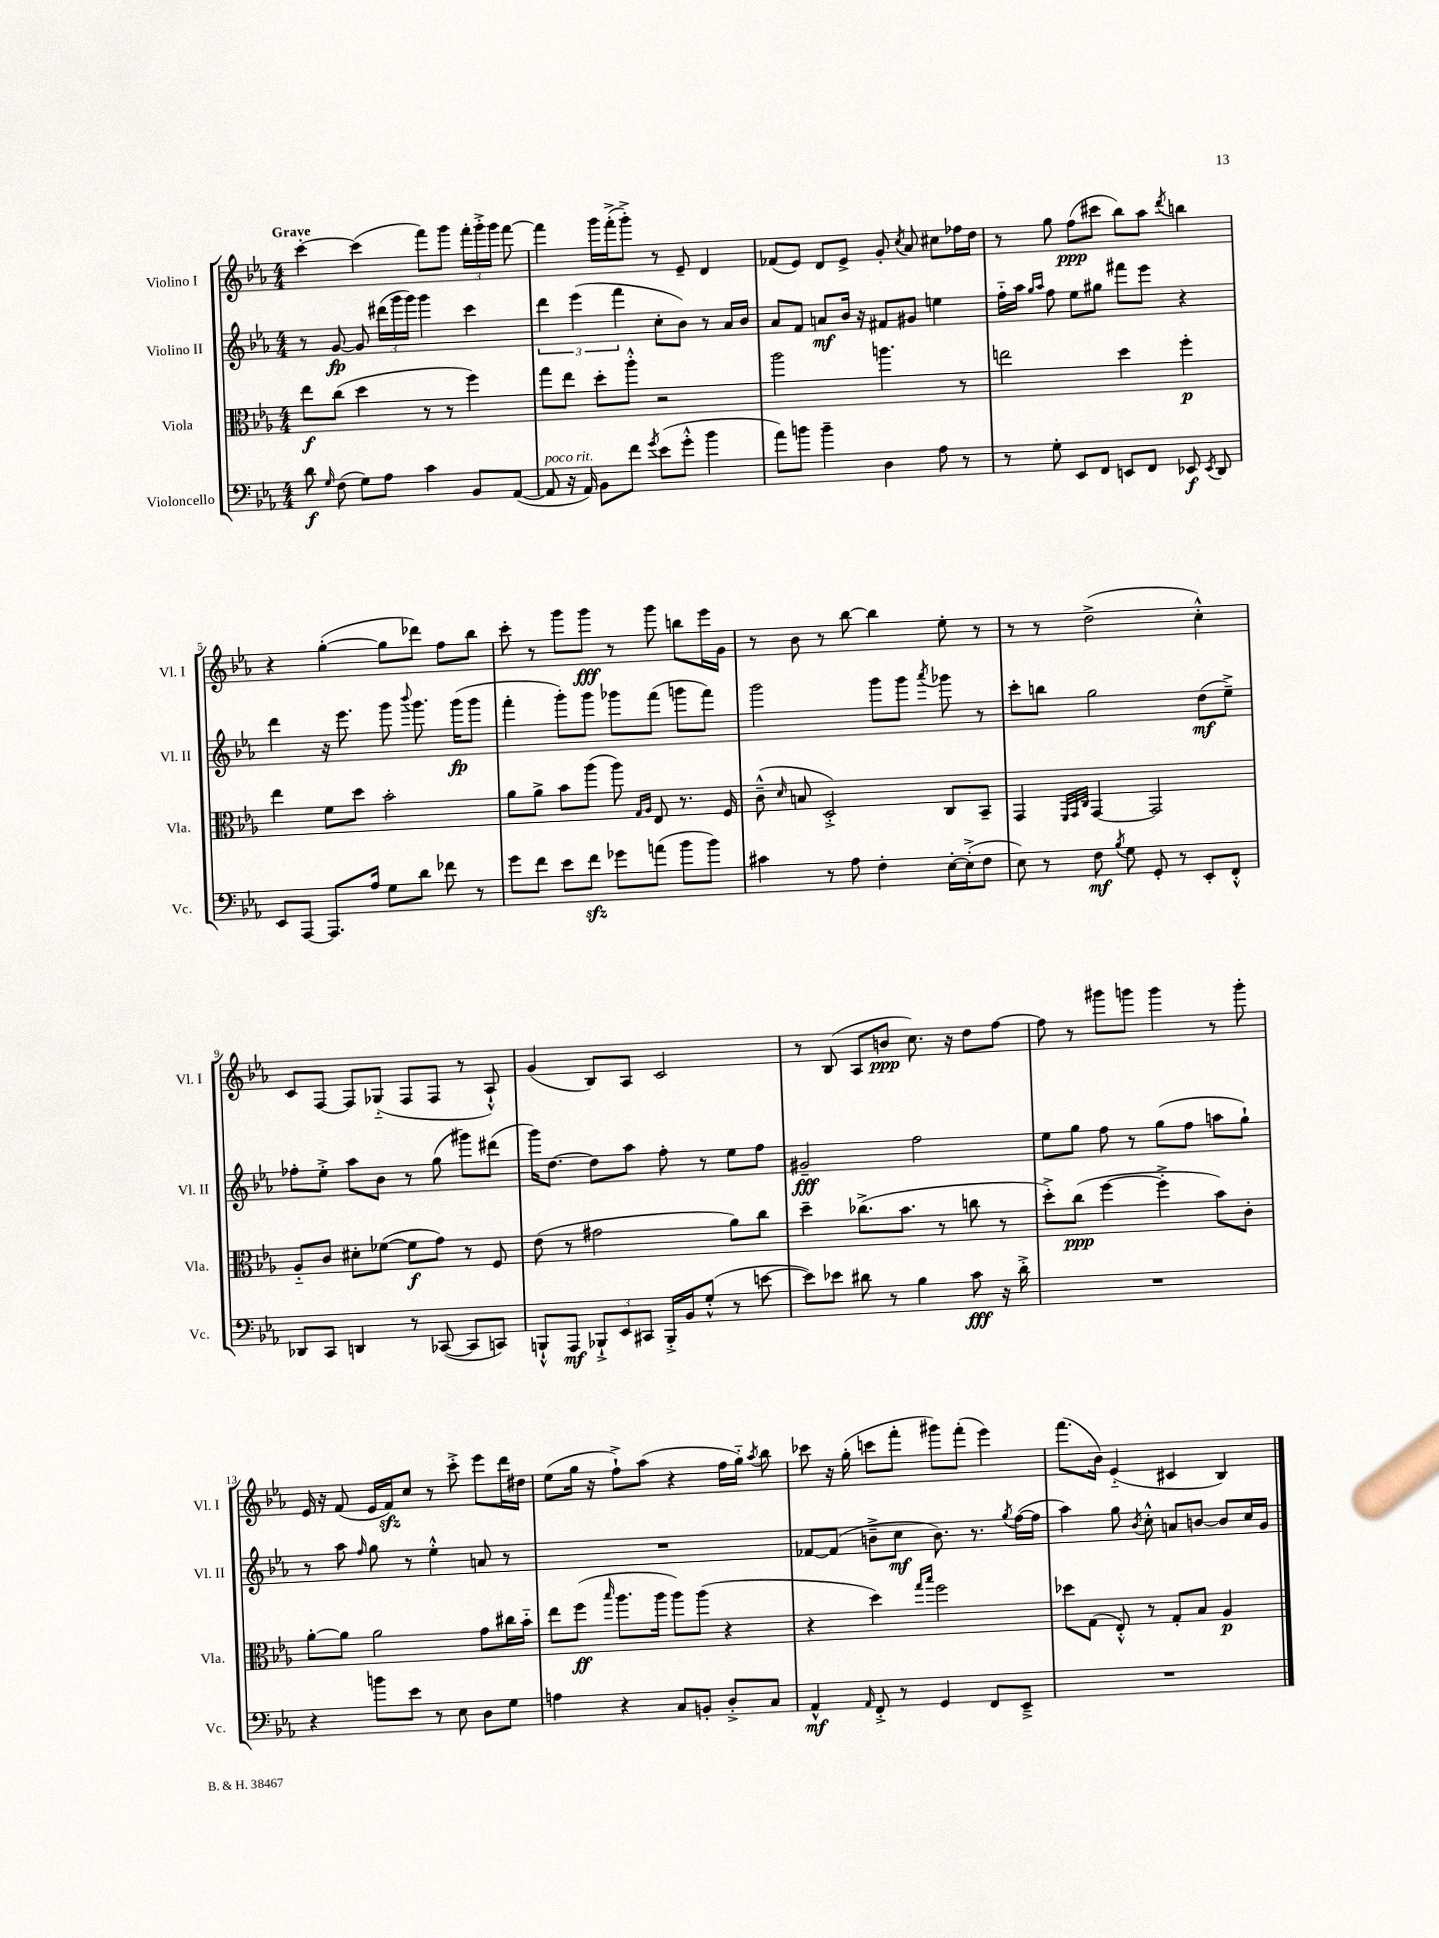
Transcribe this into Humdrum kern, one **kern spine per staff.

**kern	**kern	**kern	**kern
*staff4	*staff3	*staff2	*staff1
*clefF4	*clefC3	*clefG2	*clefG2
*k[b-e-a-]	*k[b-e-a-]	*k[b-e-a-]	*k[b-e-a-]
*M4/4	*M4/4	*M4/4	*M4/4
8d	8ee-	8r	[4ccc'
16qqG	.	.	.
(8F	(8cc	[8g	.
8G)	4dd	8g]	(4ccc]
8A-	.	(24ddd#	.
.	.	24ggg	.
.	.	24ggg)	.
4c	8r	4ggg	8fff)
.	8r	.	8ggg
8BB-	4ff)	4ccc	24fff'
.	.	.	24ggg'^
.	.	.	24ggg
([8AA-	.	.	[8fff
=	=	=	=
8AA-]	8gg	6ddd	4fff]
16r	8ee-	.	.
.	.	(6eee-	.
16AA-)	.	.	.
8BB-	8dd'	.	16ggg
.	.	.	(16fff'^
.	.	6fff	.
8f	8aa-'^^	.	8ggg'^)
8qg	.	.	.
(8e-	2r	8cc'	8r
8g'^^	.	8b-)	8e-~
4b-	.	8r	4d
.	.	16a-	.
.	.	16b-	.
=	=	=	=
8a-)	2aa-	8a-	(8f-
8b	.	8f	8e-)
4b~	.	8a	8d
.	.	16b-	8e-^
.	.	16r	.
4D	4.aa	8f#	8g'
.	.	.	8qcc
.	.	8g#	8a-
8A-	.	4ee	8cc#
8r	8r	.	16ff-
.	.	.	16dd
=	=	=	=
8r	2ee	16ff'~	8r
.	.	16aa-	.
.	.	16qqgg	.
.	.	16qqaa-	.
8G'	.	8ff	8gg
8EE-	.	8ee-	(8ff
8FF	.	8gg#	8ccc#
8EE	4dd	8fff#	8bb-)
8FF	.	8eee-	8aa-
.	.	.	8qddd
8EE-	4ff'	4r	4bb
8qEE-	.	.	.
8DD	.	.	.
=	=	=	=
8EE-	4ee-	4ddd	4r
[8AAA-	.	.	.
8.AAA-]	8f	16r	([4gg'
.	.	8.eee-	.
.	8dd	.	.
16A-	.	.	.
8G	2b-'	8ggg	8gg]
.	.	8qqbbb-	.
8d	.	8.ggg	8ddd-)
8f-	.	.	8ff
.	.	(16ggg	.
8r	.	8ggg	8bb-
=	=	=	=
8g	8a-	4fff'	8ccc'
8f	8a-^	.	8r
8e-	8b-	8ggg')	8ggg
8f	(8aa-	8ggg	8ggg
8g-	8aa-)	8ggg-	8r
.	16qqG	.	.
.	16qqA-	.	.
(8a	8E-	(8fff	8ggg
8b-	8.r	8ggg	8bb
8b-)	.	8fff)	16eee-
.	16F	.	16g
=	=	=	=
4c#	(8c~^^	2ggg	8r
.	16qqd	.	.
.	8B	.	8b-
8r	2D'^)	.	8r
8A-	.	.	[8bb-
4F'	.	8ggg	4bb-]
.	.	8ggg	.
.	.	8qaaa-	.
[16E-'	8C	8ggg-	8ee-'
(16E-'^]	.	.	.
8F	8BB-~	8r	8r
=	=	=	=
8E-)	4GG	8ccc'	8r
8r	.	8bb	8r
.	32qqFF	.	.
.	32qqGG	.	.
.	32qqC	.	.
8F	[4GG	2gg	(2dd^
8qB-	.	.	.
8G	.	.	.
8GG'	2GG]	.	.
8r	.	.	.
8EE-'	.	(8dd	4cc'^^)
8FF'^^	.	8ee-~^)	.
=	=	=	=
8DD-	8A-'~	8ff-'	8c
8CC	8c	8ee-'^	[8F
4DD	8d#'	8aa-	8F]
.	([8f-	8b-	(8G-'~
8r	8f-]	8r	8F
([8CC-	8g)	(8gg	8F
8CC-]	8r	8ggg#)	8r
8CC)	8F	(8ddd#	8A-`^^)
=	=	=	=
8BBB`^^	(8e-	16ggg)	(4g
.	.	[8.dd	.
8AAA-	8r	.	.
12BBB-`^	2g#	8dd]	8B-)
12EE-	.	.	.
.	.	8aa-	8A-
12CC#	.	.	.
16BBB-'^	.	8ff'	2c
16BB-	.	.	.
(8G'^^	.	8r	.
8r	8a-)	8ee-	.
[8e	8cc	8ff	.
=	=	=	=
8e])	4dd~	2g#~	8r
8e-	.	.	(8B-
8d#	(8.cc-^	.	8A-
8r	.	.	8b
.	8.b-	.	.
4B-	.	2ff	8.cc)
.	8r	.	.
.	.	.	16r
8c	8cc	.	8dd
16r	8r	.	[8ff
16d#'^	.	.	.
=	=	=	=
1r	8dd'^)	8ee-	8ff]
.	(8cc	8gg	8r
.	[4ff	8ff	8ggg#
.	.	8r	8ggg
.	4ff'^]	(8gg	4ggg
.	.	8ff	.
.	8b-)	8aa	8r
.	8c'	8gg`)	8ggg'
=	=	=	=
4r	[8a-'	8r	16e-
.	.	.	16r
.	8a-]	8aa-	(8f
.	.	16qqff	.
8b	2a-	8gg	16e-
.	.	.	16f)
8e-	.	8r	8cc
8r	.	4ee-'^^	8r
8E-	.	.	8ccc'^
8D	8g	8a	8eee-
8G	16cc#	8r	16ddd
.	16b-'~	.	16dd#
=	=	=	=
4A	8ee-	1r	(8ee-
.	(8ff	.	16gg
.	.	.	16r
.	16qqbb-	.	.
4r	8.aa-	.	8ff`^)
.	.	.	(8aa-
.	16aa-	.	.
8C	8aa-)	.	4r
8BB'	(8aa-	.	.
8D'^	4r	.	16ff
.	.	.	16gg'~)
.	.	.	8qaa-
8C	.	.	8bb-
=	=	=	=
4AA-^^	4r	[8f-	8ccc-
.	.	(8f-]	16r
.	.	.	(16gg'
16qqAA-	.	.	.
8FF'^	4dd)	8b~^	8ccc
8r	.	8cc	8fff'
.	16qqgg	.	.
.	16qqbb-	.	.
4GG	2ff	8.b)	8ggg#)
.	.	.	(8fff'
.	.	8.r	.
8FF	.	.	4eee-)
.	.	8qgg	.
8EE-~^	.	([16ff	.
.	.	16ff]	.
=	=	=	=
1r	8dd-	4aa-)	(8.fff
.	(8G	.	.
.	.	.	16b-)
.	8E-'^^)	8gg	(4e-'~
.	.	8qb-	.
.	8r	8cc'^^	.
.	8G'	8a	4c#
.	8B-	[8b	.
.	4A-	8b]	4B-)
.	.	16cc	.
.	.	16g	.
==	==	==	==
*-	*-	*-	*-
